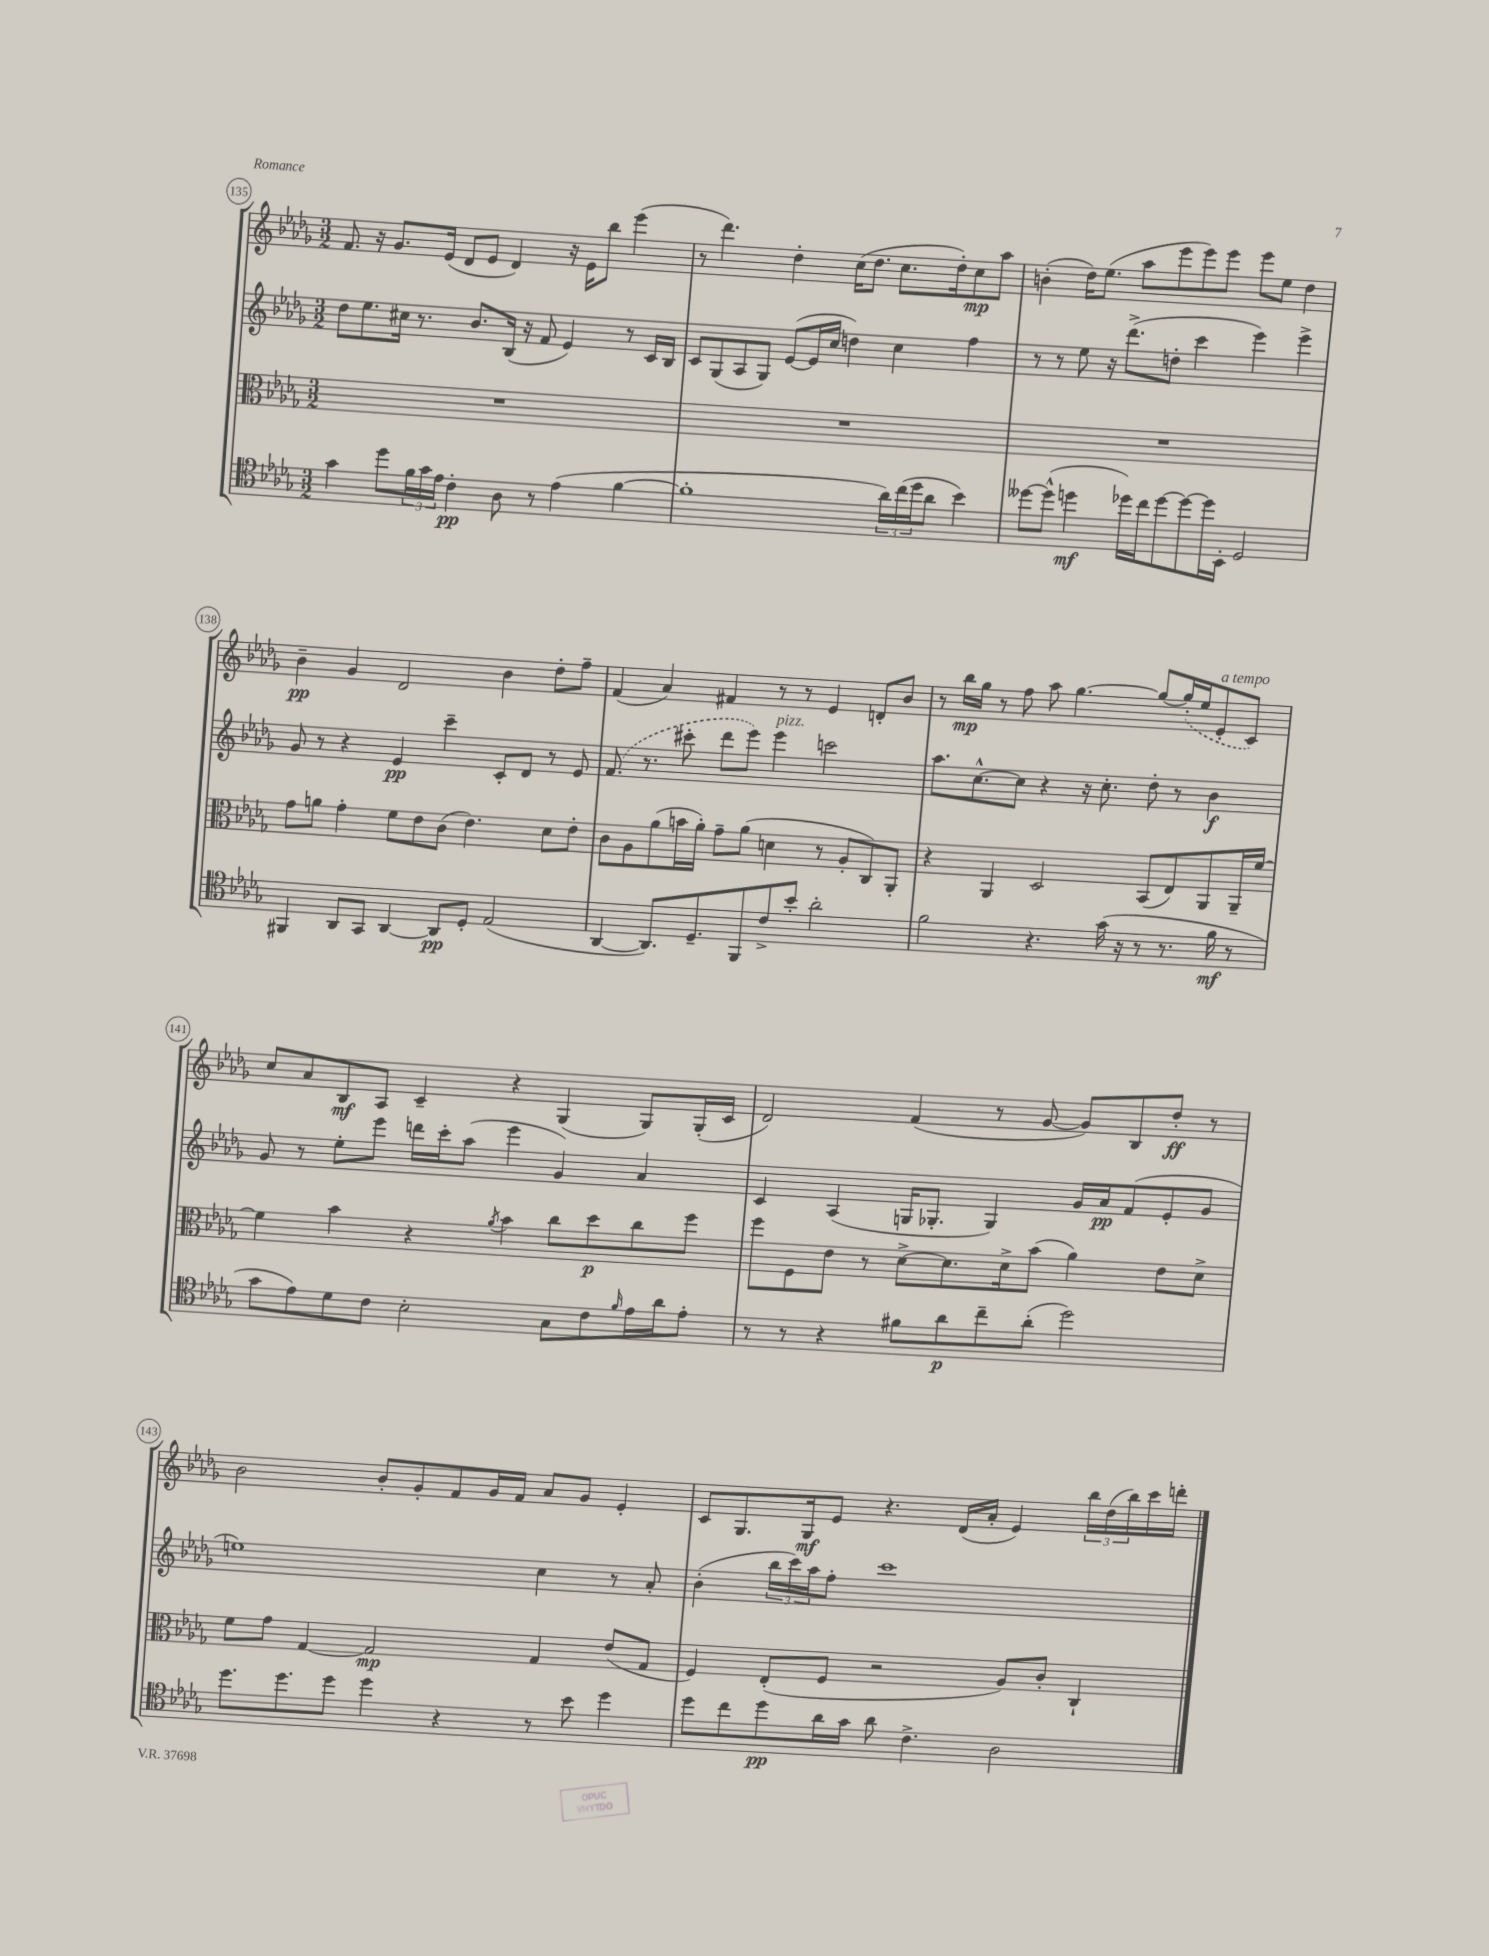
<<
\new StaffGroup <<
\new Staff = "s0" {
    \clef treble \key des \major \numericTimeSignature \time 3/2
    f'8. r16 ges'8. ees'16( des'8 ees'8 des'4) r16 ees'16 bes''8 ees'''4( |
    r8 des'''4.) des''4-. c''16( des''8. c''8. des''16-.) c''8\mp aes''8 |
    b'4-.( des''16) ees''8.( aes''8 ees'''8 ees'''8) ees'''8 ees'''8 ees''8 des''4 |
    bes'4--\pp ges'4 des'2 bes'4 des''8-. f''8-- |
    f'4( aes'4) fis'4 r8 r8 ees'4 d'8-. bes'8 |
    r8 bes''16\mp ges''16 r8 f''8 aes''8 ges''4.~ ges''8~ \once \slurDashed ges''16-.( ees''16 ees'8-.^\markup { \italic "a tempo" } c'8) |
    c''8 aes'8 bes8\mf aes8 c'4-- r4 ges4( ges8) ges16-.( c'16 |
    des'2) f'4( r8 ges'8~ ges'8) bes8 des''8-.\ff r8 |
    bes'2 bes'8-. ges'8-. f'8 ges'16 f'16 aes'8 ges'8 ees'4-. |
    c'8 ges8. ges16\mf ees'8 r4. des'16( aes'16-. ees'4) \tuplet 3/2 { bes''16 des''16( bes''16) } c'''16 d'''16-. \bar "|." |
}
\new Staff = "s1" {
    \clef treble \key des \major \numericTimeSignature \time 3/2
    des''8 ees''8. cis''16 r8. bes'8. bes16( r16 f'8 ees'4) r8 c'16 bes16 |
    c'8 ges8( aes8 ges8) ees'8~( ees'16 c''16 d''4) c''4 f''4 |
    r8 r8 ees''8 r16 des'''8.->( d''8-. c'''4 ees'''4) ees'''4-> |
    ges'8 r8 r4 ees'4\pp c'''4-- c'8-. des'8 r8 ees'8 |
    \once \slurDashed f'8.( r8. cis'''8-. des'''8 ees'''8) ees'''4^\markup { \italic "pizz." } c'''2 |
    aes''8. c''8.~-^ c''8 r4 r16 c''8.-. des''8-. r8 bes'4\f |
    ges'8 r8 ees''8-. ees'''8 d'''16 c'''16-. aes''8( ees'''4 ges'4) aes'4 |
    c'4 aes4( g16 ges8.-. ges4) ges'16 aes'16\pp f'8( ees'8-. ges'8 |
    e''1) c''4 r8 aes'8-. |
    bes'4-.( \tuplet 3/2 { bes''16 c'''16) aes''16 } f''8-. c'''1 \bar "|." |
}
\new Staff = "s2" {
    \clef alto \key des \major \numericTimeSignature \time 3/2
    R1. |
    R1. |
    R1. |
    ges'8 a'8 ges'4-. f'8 ees'8 c'8( ees'4.) des'8 ees'8-. |
    c'8 aes8 aes'8( b'16 aes'16-.) ges'8-- aes'8( d'4 r8 aes8-. c8) aes,8-. |
    r4 aes,4 des2 bes,8( ees8) aes,8 aes,16-- f'16~ |
    f'4 bes'4 r4 \acciaccatura { aes'8 } bes'4 c''8 des''8\p c''8 f''8 |
    f''8 f8 ees'8 r8 des'8~-> des'8. des'16-> bes'8( aes'4) ees'8 des'8-> |
    f'8 ges'8 ges4~ ges2\mp ges4 ees'8( ges8 |
    f4) ees8-.( f8 r2 aes8) c'8-. c4-! \bar "|." |
}
\new Staff = "s3" {
    \clef tenor \key des \major \numericTimeSignature \time 3/2
    ges'4 des''8 \tuplet 3/2 { f'16 ges'16 ees'16 } c'4-.\pp aes8 r8 ees'4( f'4~ |
    f'1-. \tuplet 3/2 { aes'16) c''16( des''16 } aes'8 bes'4) |
    deses''8~ deses''8-^( d''4\mf des''16) c''16 des''8~ des''8~ des''16 bes,16-. des2 |
    fis,4 aes,8 ges,8 aes,4~ aes,8\pp des8-. ees2( |
    aes,4~ aes,8.) des8.-- f,8 c'8-> bes'8-. aes'2-. |
    f'2 r4. ges'16( r16 r8 r8. f'16\mf r8 |
    ges'8 ees'8) des'8 c'8 bes2-. ges8 c'8 \grace { f'16 } ees'16 aes'16 ees'8-. |
    r8 r8 r4 fis'8 aes'8\p c''8-- aes'8-.( des''2) |
    des''8. des''8. des''8 des''4 r4 r8 bes'8 des''4 |
    des''8 c''8 des''8\pp aes'16 ges'16 aes'8 c'4.-> aes2 \bar "|." |
}
>>
>>
\layout { \context { \Score currentBarNumber = #135 \override BarNumber.stencil = #(make-stencil-circler 0.1 0.3 ly:text-interface::print) } }
